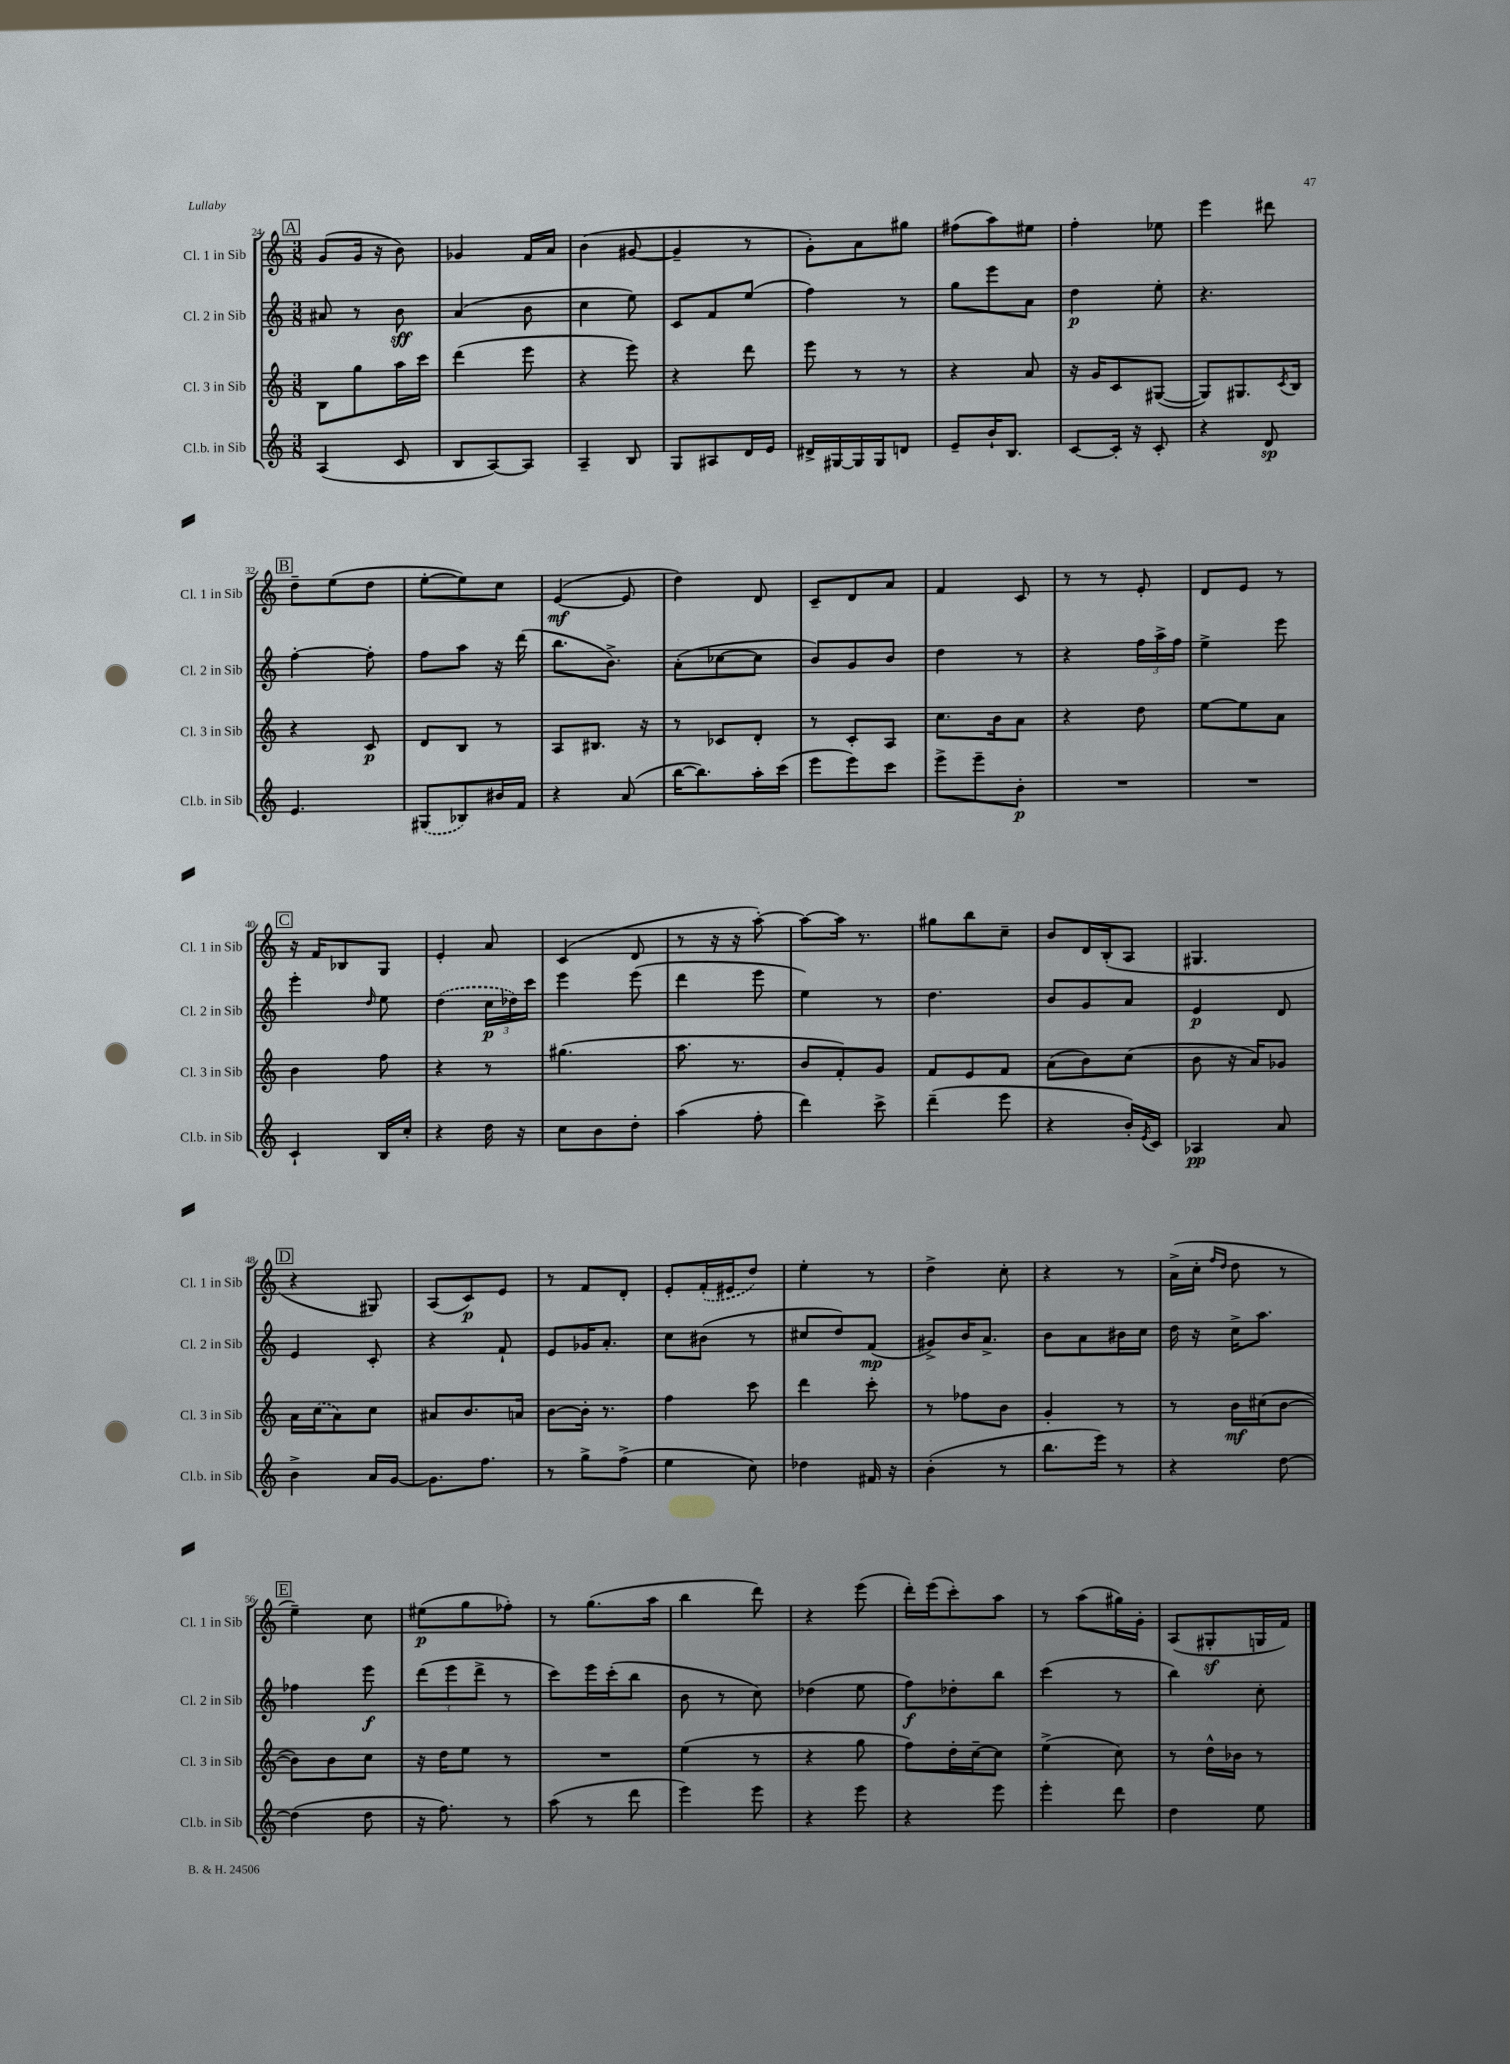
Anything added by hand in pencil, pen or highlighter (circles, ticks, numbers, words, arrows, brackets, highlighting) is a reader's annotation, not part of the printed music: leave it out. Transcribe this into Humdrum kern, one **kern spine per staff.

**kern	**dynam	**kern	**dynam	**kern	**dynam	**kern	**dynam
*part4	*part4	*part3	*part3	*part2	*part2	*part1	*part1
*staff4	*staff4	*staff3	*staff3	*staff2	*staff2	*staff1	*staff1
*I"Cl.b. in Sib	*	*I"Cl. 3 in Sib	*	*I"Cl. 2 in Sib	*	*I"Cl. 1 in Sib	*
*I'Cl.b. in Sib	*	*I'Cl. 3 in Sib	*	*I'Cl. 2 in Sib	*	*I'Cl. 1 in Sib	*
*clefG2	*	*clefG2	*	*clefG2	*	*clefG2	*
*k[]	*	*k[]	*	*k[]	*	*k[]	*
*M3/8	*	*M3/8	*	*M3/8	*	*M3/8	*
!!LO:REH:place=s1:t=A
=24	=24	=24	=24	=24	=24	=24	=24
(4A/	.	8B\L	.	8a#X/	.	(8g/L	.
.	.	8gg\	.	8r	.	16g/Jk	.
.	.	.	.	.	.	16r	.
8c/	.	16aa\L	.	8b\	sff	8b\)	.
.	.	16ccc\JJ	.	.	.	.	.
=25	=25	=25	=25	=25	=25	=25	=25
8B/L	.	(4ddd\	.	(4a/	.	4g-X/	.
[8A/)	.	.	.	.	.	.	.
8A/J]	.	8eee\	.	8b\	.	16f/LL	.
.	.	.	.	.	.	16a/JJ	.
=26	=26	=26	=26	=26	=26	=26	=26
4A~/	.	4r	.	4cc\	.	(4b\	.
8B/	.	8eee\)	.	8ee\)	.	[8g#X/	.
=27	=27	=27	=27	=27	=27	=27	=27
8G/L	.	4r	.	8c/L	.	4g#~/]	.
8A#X/	.	.	.	8f/	.	.	.
16d/L	.	8ddd\	.	(8ee/J	.	8r	.
16e/JJ	.	.	.	.	.	.	.
=28	=28	=28	=28	=28	=28	=28	=28
16d#X^/LL	.	8eee\	.	4ff\)	.	8g'\L)	.
[16G#X/	.	.	.	.	.	.	.
16G#/]	.	8r	.	.	.	8a\	.
16G#/J	.	.	.	.	.	.	.
8dn/J	.	8r	.	8r	.	8gg#X\J	.
=29	=29	=29	=29	=29	=29	=29	=29
8e~/L	.	4r	.	8gg\L	.	(8ff#X\L	.
16b`/K	.	.	.	8eee\	.	8aa\)	.
8.B/J	.	.	.	.	.	.	.
.	.	8a/	.	8a\J	.	8ee#X\J	.
=30	=30	=30	=30	=30	=30	=30	=30
[8c/L	.	16r	.	4dd\	p	4ff'\	.
.	.	16g/KL	.	.	.	.	.
16c'/Jk]	.	8c/	.	.	.	.	.
16r	.	.	.	.	.	.	.
8c'/	.	([8G#X/J	.	8ee'\	.	8ee-X\	.
=31	=31	=31	=31	=31	=31	=31	=31
4r	.	8G#/L])	.	4.r	.	4eee\	.
.	.	8.G#X/	.	.	.	.	.
8d/	sp	.	.	.	.	8ddd#X\	.
.	.	8qc/	.	.	.	.	.
.	.	16B/Jk	.	.	.	.	.
!!LO:LB:g=z
!!LO:REH:place=s1:t=B
=32	=32	=32	=32	=32	=32	=32	=32
4.e/	.	4r	.	[4ff'\	.	8dd~\L	.
.	.	.	.	.	.	(8ee\	.
.	.	8c/	p	8ff'\]	.	8dd\J	.
=33	=33	=33	=33	=33	=33	=33	=33
(8G#X/L	.	8d/L	.	8ff\L	.	[8ee'\L	.
8B-X/)	.	8B/J	.	8aa\J	.	8ee\])	.
16b#X/L	.	8r	.	16r	.	8cc\J	.
16f/JJ	.	.	.	(16ddd\	.	.	.
=34	=34	=34	=34	=34	=34	=34	=34
4r	.	8A/L	.	8.bb\L	.	([4e/	mf
.	.	8.B#X/J	.	.	.	.	.
.	.	.	.	8.b^\J)	.	.	.
(8a/	.	.	.	.	.	8e/]	.
.	.	16r	.	.	.	.	.
=35	=35	=35	=35	=35	=35	=35	=35
[16bb\KL	.	8r	.	(8a'\L	.	4dd\)	.
8.bb\])	.	.	.	.	.	.	.
.	.	8c-X/L	.	[8cc-X\	.	.	.
16aa'\L	.	8d'/J	.	8cc-\J]	.	8d/	.
(16ccc\JJ	.	.	.	.	.	.	.
=36	=36	=36	=36	=36	=36	=36	=36
8eee\L	.	8r	.	8b/L)	.	8c~/L	.
8eee\)	.	8c'/L	.	8g/	.	8d/	.
8ccc\J	.	8A/J	.	8b/J	.	8a/J	.
=37	=37	=37	=37	=37	=37	=37	=37
8eee^\L	.	8.cc\L	.	4dd\	.	4f/	.
8eee~\	.	.	.	.	.	.	.
.	.	16b\k	.	.	.	.	.
8b'\J	p	8a\J	.	8r	.	8c/	.
=38	=38	=38	=38	=38	=38	=38	=38
4.r	.	4r	.	4r	.	8r	.
.	.	.	.	.	.	8r	.
.	.	8dd\	.	24ff\LL	.	8e'/	.
.	.	.	.	24aa^\	.	.	.
.	.	.	.	24ff\JJ	.	.	.
=39	=39	=39	=39	=39	=39	=39	=39
4.r	.	[8ee\L	.	4ee^\	.	8d/L	.
.	.	8ee\]	.	.	.	8e/J	.
.	.	8a\J	.	8eee\	.	8r	.
!!LO:LB:g=z
!!LO:REH:place=s1:t=C
=40	=40	=40	=40	=40	=40	=40	=40
4c`/	.	4b\	.	4eee'\	.	16r	.
.	.	.	.	.	.	16f/KL	.
.	.	.	.	.	.	8B-X/	.
.	.	.	.	16qqdd/	.	.	.
16B/LL	.	8ff\	.	8ee\	.	8G/J	.
16cc'/JJ	.	.	.	.	.	.	.
=41	=41	=41	=41	=41	=41	=41	=41
4r	.	4r	.	(4dd\	.	4e'/	.
16dd\	.	8r	.	24cc\LL	p	8a/	.
.	.	.	.	24dd-X\)	.	.	.
16r	.	.	.	.	.	.	.
.	.	.	.	24ccc\JJ	.	.	.
=42	=42	=42	=42	=42	=42	=42	=42
8cc\L	.	(4.gg#X\	.	4eee\	.	(4c/	.
8b\	.	.	.	.	.	.	.
8dd'\J	.	.	.	(8eee\	.	8d/	.
=43	=43	=43	=43	=43	=43	=43	=43
(4aa\	.	8.aa\	.	4ddd\	.	8r	.
.	.	.	.	.	.	16r	.
.	.	8.r	.	.	.	16r	.
8ff'\	.	.	.	8eee\	.	[8aa'\)	.
=44	=44	=44	=44	=44	=44	=44	=44
4ddd\)	.	8b/L	.	4ee\)	.	8aa\L_	.
.	.	8f'/)	.	.	.	16aa\Jk]	.
.	.	.	.	.	.	8.r	.
8ccc^\	.	8g/J	.	8r	.	.	.
=45	=45	=45	=45	=45	=45	=45	=45
(4ddd~\	.	8f/L	.	4.dd\	.	8gg#X\L	.
.	.	8e/	.	.	.	8bb\	.
8eee\	.	8f/J	.	.	.	8cc~\J	.
=46	=46	=46	=46	=46	=46	=46	=46
4r	.	(8a\L	.	8b/L	.	8b/L	.
.	.	8b\)	.	8g/	.	16d/L	.
.	.	.	.	.	.	(16B'/J	.
16b'/LL)	.	(8cc\J	.	8a/J	.	8A/J	.
8qe/	.	.	.	.	.	.	.
16c/JJ	.	.	.	.	.	.	.
=47	=47	=47	=47	=47	=47	=47	=47
4A-X/	pp	8b\	.	4e/	p	4.G#X/	.
.	.	16r	.	.	.	.	.
.	.	16a/KL)	.	.	.	.	.
8a/	.	8g-X/J	.	8d/	.	.	.
!!LO:LB:g=z
!!LO:REH:place=s1:t=D
=48	=48	=48	=48	=48	=48	=48	=48
4b^\	.	16a\LL	.	4e/	.	4r	.
.	.	(16cc\J	.	.	.	.	.
.	.	8a\)	.	.	.	.	.
16a/LL	.	8cc\J	.	8c'/	.	8G#X/)	.
[16g/JJ	.	.	.	.	.	.	.
=49	=49	=49	=49	=49	=49	=49	=49
8.g\L]	.	8a#X/L	.	4r	.	(8A/L	.
.	.	8.b/	.	.	.	8c/)	p
8.ff\J	.	.	.	.	.	.	.
.	.	.	.	8f`/	.	8e/J	.
.	.	16an/Jk	.	.	.	.	.
=50	=50	=50	=50	=50	=50	=50	=50
8r	.	[8b\L	.	8e/L	.	8r	.
8gg^\L	.	16b'\Jk]	.	16g-X/K	.	8f/L	.
.	.	8.r	.	8.a'/J	.	.	.
(8ff^\J	.	.	.	.	.	8d'/J	.
=51	=51	=51	=51	=51	=51	=51	=51
4ee\	.	4ff\	.	8cc\L	.	8e'/L	.
.	.	.	.	(8b#X\J	.	(16f'/L	.
.	.	.	.	.	.	16e#X/J	.
8cc\)	.	8ccc\	.	8r	.	8dd/J)	.
=52	=52	=52	=52	=52	=52	=52	=52
4dd-X\	.	4ddd\	.	8cc#X/L	.	4ee'\	.
.	.	.	.	8dd/)	.	.	.
16f#X/	.	8ccc'\	.	(8f/J	mp	8r	.
16r	.	.	.	.	.	.	.
=53	=53	=53	=53	=53	=53	=53	=53
(4b'\	.	8r	.	8g#X^/L)	.	4dd^\	.
.	.	8ff-X\L	.	16b/K	.	.	.
.	.	.	.	8.a^/J	.	.	.
8r	.	8b\J	.	.	.	8cc'\	.
=54	=54	=54	=54	=54	=54	=54	=54
8.bb\L	.	4g'/	.	8b\L	.	4r	.
.	.	.	.	8a\	.	.	.
16eee\Jk)	.	.	.	.	.	.	.
8r	.	8r	.	16b#X\L	.	8r	.
.	.	.	.	16cc\JJ	.	.	.
=55	=55	=55	=55	=55	=55	=55	=55
4r	.	8r	.	16dd\	.	(16a^\LL	.
.	.	.	.	16r	.	16cc'\JJ	.
.	.	.	.	.	.	16qqff/LL	.
.	.	.	.	.	.	16qqdd/JJ	.
.	.	16b\LL	mf	16cc^\KL	.	8dd\	.
.	.	(16cc#X\J	.	8.aa\J	.	.	.
[8dd\	.	[8b\J	.	.	.	8r	.
!!LO:LB:g=z
!!LO:REH:place=s1:t=E
=56	=56	=56	=56	=56	=56	=56	=56
(4dd\]	.	8b\L])	.	4ff-X\	.	4ee~\)	.
.	.	8b\	.	.	.	.	.
8dd\	.	8cc\J	.	8eee\	f	8cc\	.
=57	=57	=57	=57	=57	=57	=57	=57
16r	.	16r	.	(12ddd\L	.	(8ee#X\L	p
8.ff\)	.	16dd\KL	.	.	.	.	.
.	.	.	.	12eee\	.	.	.
.	.	8ee\J	.	.	.	8gg\	.
.	.	.	.	12ddd^\J	.	.	.
8r	.	8r	.	8r	.	8ff-X'\J)	.
=58	=58	=58	=58	=58	=58	=58	=58
(8aa\	.	4.r	.	8ccc\L)	.	8r	.
8r	.	.	.	16eee\L	.	(8.gg\L	.
.	.	.	.	(16ccc'\J	.	.	.
8ddd\	.	.	.	8bb\J	.	.	.
.	.	.	.	.	.	16aa\Jk	.
=59	=59	=59	=59	=59	=59	=59	=59
4eee\)	.	(4ee\	.	8b\	.	4bb\	.
.	.	.	.	8r	.	.	.
8eee\	.	8r	.	8cc\)	.	8ddd\)	.
=60	=60	=60	=60	=60	=60	=60	=60
4r	.	4r	.	(4dd-X\	.	4r	.
8eee\	.	8gg\	.	8ee\	.	(8eee\	.
=61	=61	=61	=61	=61	=61	=61	=61
4r	.	8ff\L)	.	8ff\L)	f	16ddd'\LL)	.
.	.	.	.	.	.	(16eee\J	.
.	.	16dd'\L	.	8dd-X'\	.	8ccc'\)	.
.	.	[16cc~\J	.	.	.	.	.
8eee\	.	8cc\J]	.	8bb\J	.	8aa\J	.
=62	=62	=62	=62	=62	=62	=62	=62
4eee'\	.	(4ee^\	.	(4ccc\	.	8r	.
.	.	.	.	.	.	(8aa\L	.
8ddd\	.	8cc\)	.	8r	.	16gg#X\L)	.
.	.	.	.	.	.	16g'\JJ	.
=63	=63	=63	=63	=63	=63	=63	=63
4dd\	.	8r	.	4bb\)	.	(8A/L	.
.	.	16dd^^\LL	.	.	.	8G#Xz'/	.
.	.	16b-X\JJ	.	.	.	.	.
8ee\	.	8r	.	8cc'\	.	16Gn/L	.
.	.	.	.	.	.	16f/JJ)	.
==	==	==	==	==	==	==	==
*-	*-	*-	*-	*-	*-	*-	*-
